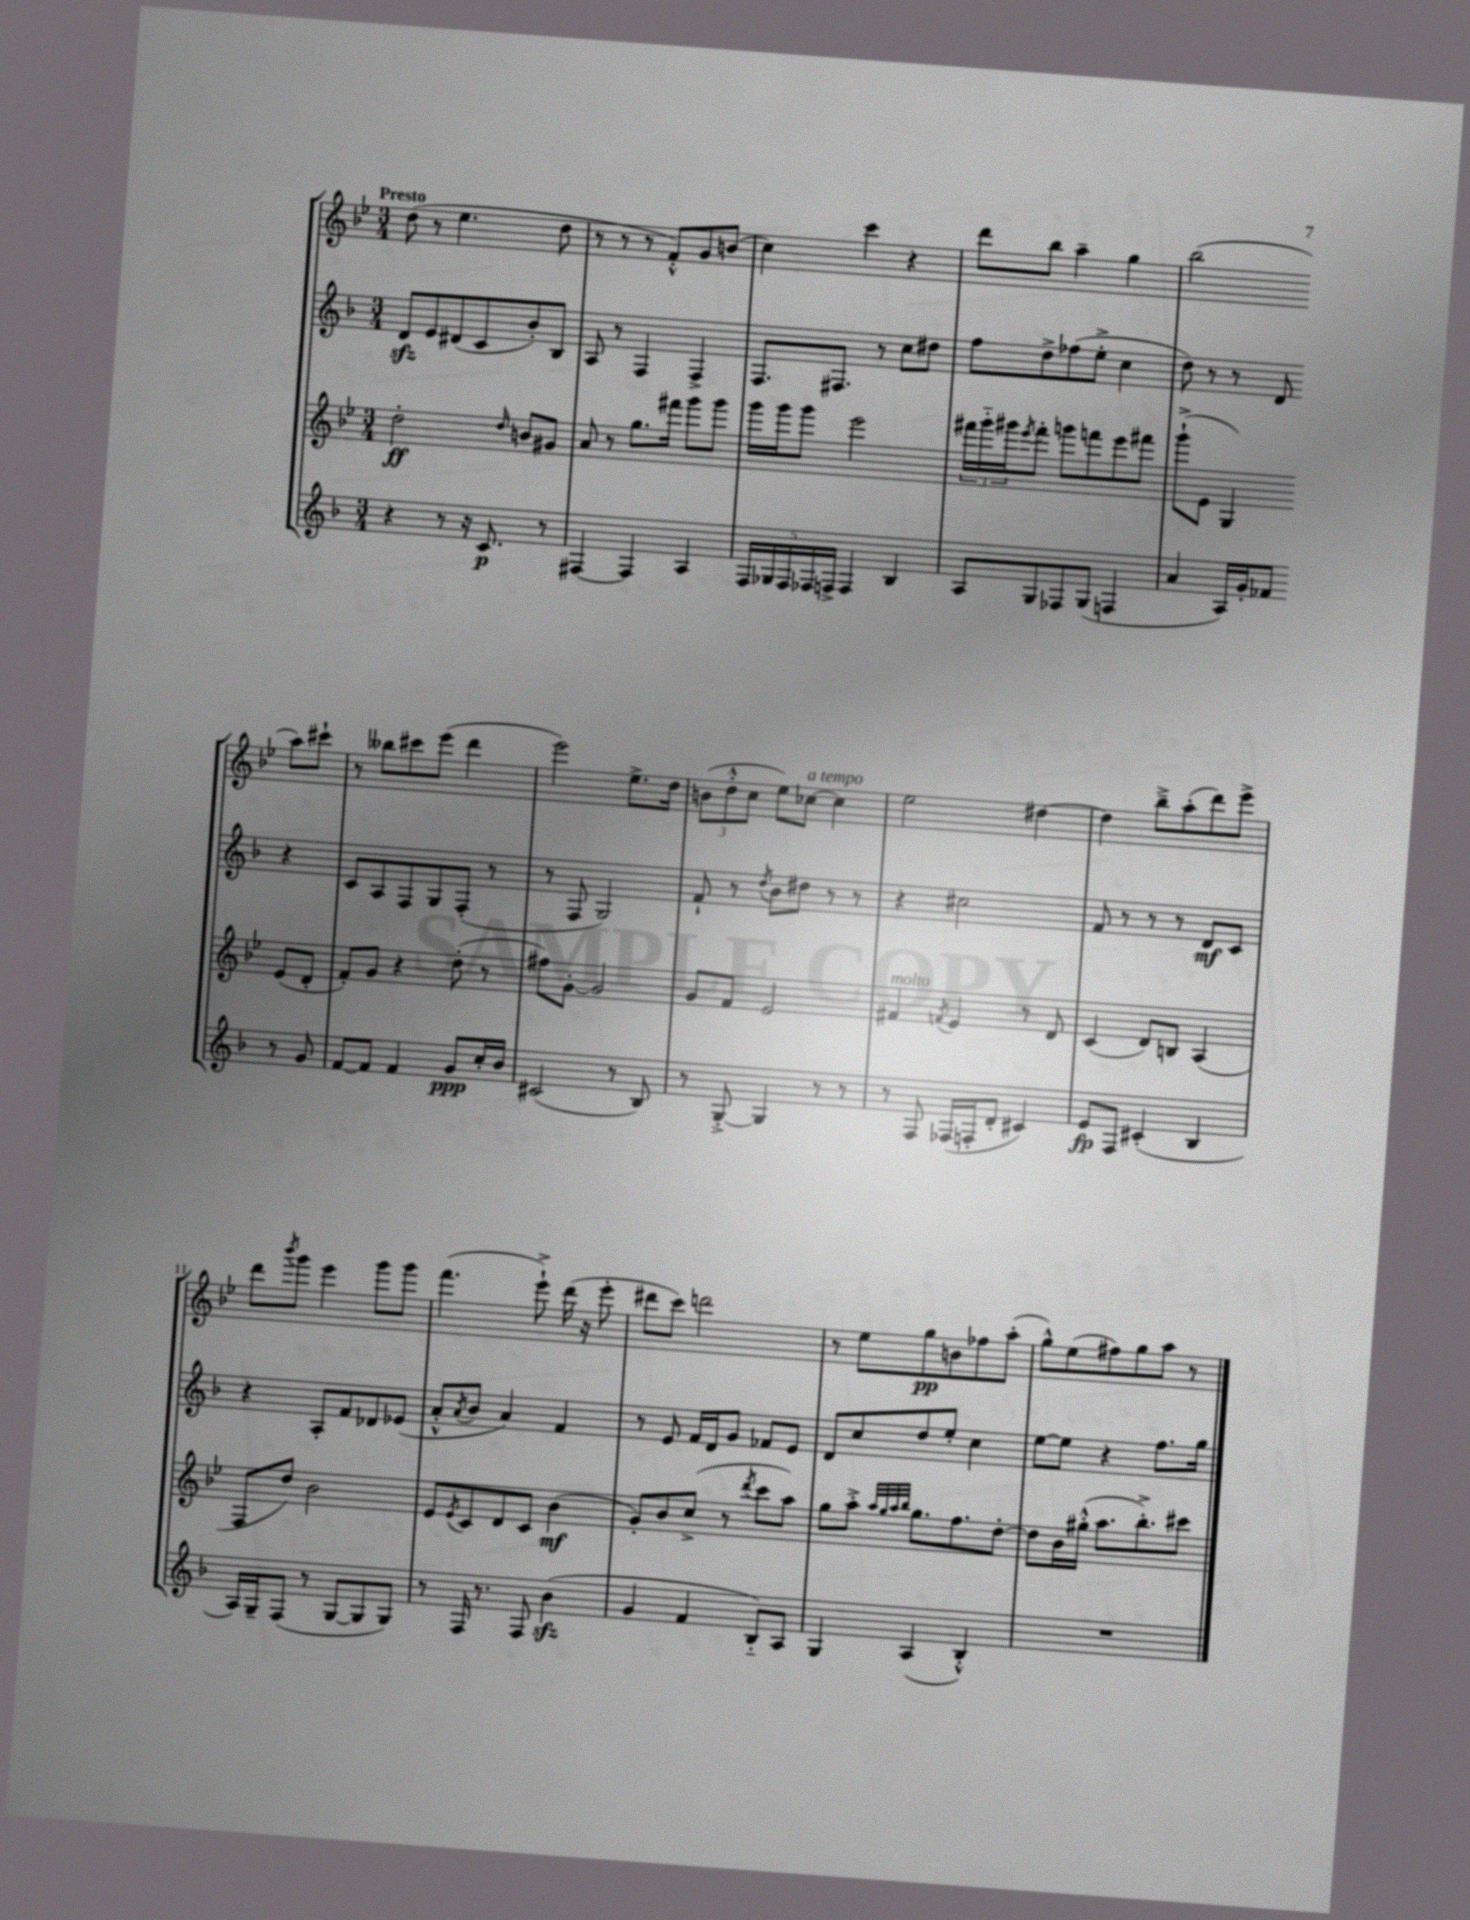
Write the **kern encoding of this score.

**kern	**dynam	**kern	**dynam	**kern	**dynam	**kern	**dynam
*part4	*part4	*part3	*part3	*part2	*part2	*part1	*part1
*staff4	*staff4	*staff3	*staff3	*staff2	*staff2	*staff1	*staff1
*clefG2	*	*clefG2	*	*clefG2	*	*clefG2	*
*k[b-]	*	*k[b-e-]	*	*k[b-]	*	*k[b-e-]	*
*M3/4	*	*M3/4	*	*M3/4	*	*M3/4	*
=1	=1	=1	=1	=1	=1	=1	=1
!	!	!	!	!	!	!LO:TX:a:B:t=Presto	!
4r	.	2dd'\	ff	8dzz/L	.	(8dd\	.
.	.	.	.	8e/	.	8r	.
8r	.	.	.	(8d#X/	.	4.ee-\	.
16r	.	.	.	8c/	.	.	.
8.c/	p	.	.	.	.	.	.
.	.	16qqdd/	.	.	.	.	.
.	.	8bn/L	.	8b-'/)	.	.	.
8r	.	8g#X/J	.	8B-/J	.	8dd\	.
=2	=2	=2	=2	=2	=2	=2	=2
[4F#X/	.	8a/	.	8A/	.	8r	.
.	.	8r	.	8r	.	8r	.
4F#/]	.	8.gg\L	.	4F/	.	8r	.
.	.	.	.	.	.	8f'^^/L)	.
.	.	16fff#X\Jk	.	.	.	.	.
4A/	.	8ggg\L	.	4F^/	.	8g/	.
.	.	8ggg\J	.	.	.	(8bn/J	.
=3	=3	=3	=3	=3	=3	=3	=3
20F/LL	.	16ggg\LL	.	8.F/L	.	4cc\)	.
20G-X/	.	.	.	.	.	.	.
.	.	16ggg\J	.	.	.	.	.
20F/	.	.	.	.	.	.	.
.	.	8ggg\J	.	.	.	.	.
20F-X/	.	.	.	.	.	.	.
.	.	.	.	8.F#X/J	.	.	.
20Fn^/JJ	.	.	.	.	.	.	.
4F/	.	2eee-\	.	.	.	4ccc\	.
.	.	.	.	8r	.	.	.
4B-/	.	.	.	8cc\L	.	4r	.
.	.	.	.	8dd#X\J	.	.	.
=4	=4	=4	=4	=4	=4	=4	=4
8A/L	.	24fff#X\LL	.	8ff\L	.	8ddd\L	.
.	.	24ggg\	.	.	.	.	.
.	.	24ggg#X\J	.	.	.	.	.
.	.	8qeee-/	.	.	.	.	.
8G/	.	8fff#'\J	.	8dd^\	.	8bb-\J	.
8F-X/	.	8gggn\L	.	(8ff-X\	.	4aa~\	.
(8G/J	.	8fffn\	.	8ee'^\J	.	.	.
4Fn/	.	8eee-\	.	4cc\	.	4gg\	.
.	.	8fff#X\J	.	.	.	.	.
=5	=5	=5	=5	=5	=5	=5	=5
4a/	.	(8ggg`^\L	.	8dd\)	.	(2bb-\	.
.	.	8e-\J	.	8r	.	.	.
16A/LL)	.	4G/)	.	8r	.	.	.
16g'/J	.	.	.	.	.	.	.
8f-X/J	.	.	.	8d/	.	.	.
8r	.	(8e-/L	.	4r	.	8aa\L)	.
8g/	.	8d'/J	.	.	.	8ccc#X`\J	.
!!LO:LB:g=z
=6	=6	=6	=6	=6	=6	=6	=6
[8f/L	.	8f'/L)	.	8c/L	.	8r	.
8f/J]	.	8g/J	.	8A/	.	8bb--X\L	.
4f/	.	4r	.	8F/	.	8ccc#X\	.
.	.	.	.	8G/	.	(8eee-\J	.
8g/L	ppp	(8dd'\	.	(8F'/J	.	4ddd\	.
16cc'/L	.	8r	.	8r	.	.	.
16b-/JJ	.	.	.	.	.	.	.
=7	=7	=7	=7	=7	=7	=7	=7
(2c#X/	.	8ff#X\L)	.	8r	.	2eee-\)	.
.	.	[8g'\J	.	8F/	.	.	.
.	.	2g/]	.	2G/)	.	.	.
8r	.	.	.	.	.	8.ee-^\L	.
8B-/)	.	.	.	.	.	.	.
.	.	.	.	.	.	16dd\Jk	.
=8	=8	=8	=8	=8	=8	=8	=8
8r	.	8g/L	.	8f`/	.	(12bn\L	.
.	.	.	.	.	.	12dd'^^\	.
[8G'^/	.	8f/J	.	8r	.	.	.
.	.	.	.	.	.	12cc\J	.
.	.	.	.	8qdd/	.	.	.
4G/]	.	2e-/	.	8b-\L	.	8ee-\L)	.
!	!	!	!	!	!	!LO:TX:a:i:t=a tempo	!
.	.	.	.	8dd#X\J	.	[8cc-X\J	.
8r	.	.	.	8r	.	4cc-\]	.
8r	.	.	.	8r	.	.	.
=9	=9	=9	=9	=9	=9	=9	=9
!	!	!LO:TX:a:i:t=molto	!	!	!	!	!
8r	.	4f#X/	.	4r	.	2ee-\	.
8F/	.	.	.	.	.	.	.
.	.	8qfn/	.	.	.	.	.
(16F-X/LL	.	4e-/	.	2cc#X\	.	.	.
16Fn'/J	.	.	.	.	.	.	.
8d'/J	.	.	.	.	.	.	.
4c#X/)	.	8r	.	.	.	[4dd#X\	.
.	.	8d/	.	.	.	.	.
=10	=10	=10	=10	=10	=10	=10	=10
8e/L	fp	(4c/	.	8f/	.	4dd#\]	.
8F/J	.	.	.	8r	.	.	.
(4c#X'/	.	8d/L)	.	8r	.	8bb-~^\L	.
.	.	8Bn/J	.	8r	.	(8aa'\	.
4B-/	.	(4A/	.	8d/L	mf	8ddd\)	.
.	.	.	.	8c/J	.	8eee-^\J	.
!!LO:LB:g=z
=11	=11	=11	=11	=11	=11	=11	=11
16A/LL)	.	8F/L	.	4r	.	8ddd\L	.
16G~/J	.	.	.	.	.	.	.
.	.	.	.	.	.	8qbbb-/	.
(8F/J	.	8dd/J)	.	.	.	8ggg\J	.
8r	.	2b-\	.	8A'/L	.	4eee-\	.
[8G/L	.	.	.	8f/	.	.	.
8G/]	.	.	.	8d-X/	.	8ggg\L	.
8G/J)	.	.	.	(8e-X/J	.	8ggg\J	.
=12	=12	=12	=12	=12	=12	=12	=12
8r	.	8e-/L	.	8a'^^/L	.	(4.fff\	.
.	.	8qe-/	.	8qa/	.	.	.
16F/	.	8c/	.	8b-/J	.	.	.
8.r	.	.	.	.	.	.	.
.	.	8d/	.	4a/)	.	.	.
8F/	.	8c/J	.	.	.	8eee-`^\)	.
(4b-zz\	.	(4b-\	mf	4f/	.	(16ddd\	.
.	.	.	.	.	.	16r	.
.	.	.	.	.	.	8eee-'\	.
=13	=13	=13	=13	=13	=13	=13	=13
4g/	.	8g'/L)	.	8r	.	8ddd#X\L	.
.	.	8b-/	.	8e/	.	8ccc\J)	.
4f/	.	(8cc^/J	.	16f/LL	.	2dddn\	.
.	.	.	.	16d/J	.	.	.
.	.	8r	.	8g/J	.	.	.
.	.	8qddd/	.	.	.	.	.
8B-/L)	.	8ccc\L	.	8f-X/L	.	.	.
8A/J	.	8aa\J)	.	8e/J	.	.	.
=14	=14	=14	=14	=14	=14	=14	=14
4G/	.	8gg\L	.	8d/L	.	8r	.
.	.	8aa'^\J	.	8cc/	.	8ee-\L	.
.	.	32qqaa/LLL	.	.	.	.	.
.	.	32qqgg/	.	.	.	.	.
.	.	32qqaa/	.	.	.	.	.
.	.	32qqbb-/JJJ	.	.	.	.	.
(4A/	.	8.gg\L	.	8dd/	.	8gg\	pp
.	.	.	.	8ee'/J	.	8bn\	.
.	.	8.ff\	.	.	.	.	.
4B-'^^/)	.	.	.	4cc\	.	8ff-X\	.
.	.	[8dd'\J	.	.	.	(8aa'\J	.
=15	=15	=15	=15	=15	=15	=15	=15
2.r	.	8dd\L]	.	[8ee\L	.	8gg^^\L)	.
.	.	16b-\L	.	8ee\J]	.	(8ee-\	.
.	.	(16gg#X'^^\JJ	.	.	.	.	.
.	.	8.aa\L	.	4r	.	8ff#X\)	.
.	.	.	.	.	.	8gg\	.
.	.	8.bb-'^\)	.	.	.	.	.
.	.	.	.	8.ff\L	.	8aa\J	.
.	.	8ccc#X\J	.	.	.	8r	.
.	.	.	.	16gg\Jk	.	.	.
==	==	==	==	==	==	==	==
*-	*-	*-	*-	*-	*-	*-	*-
